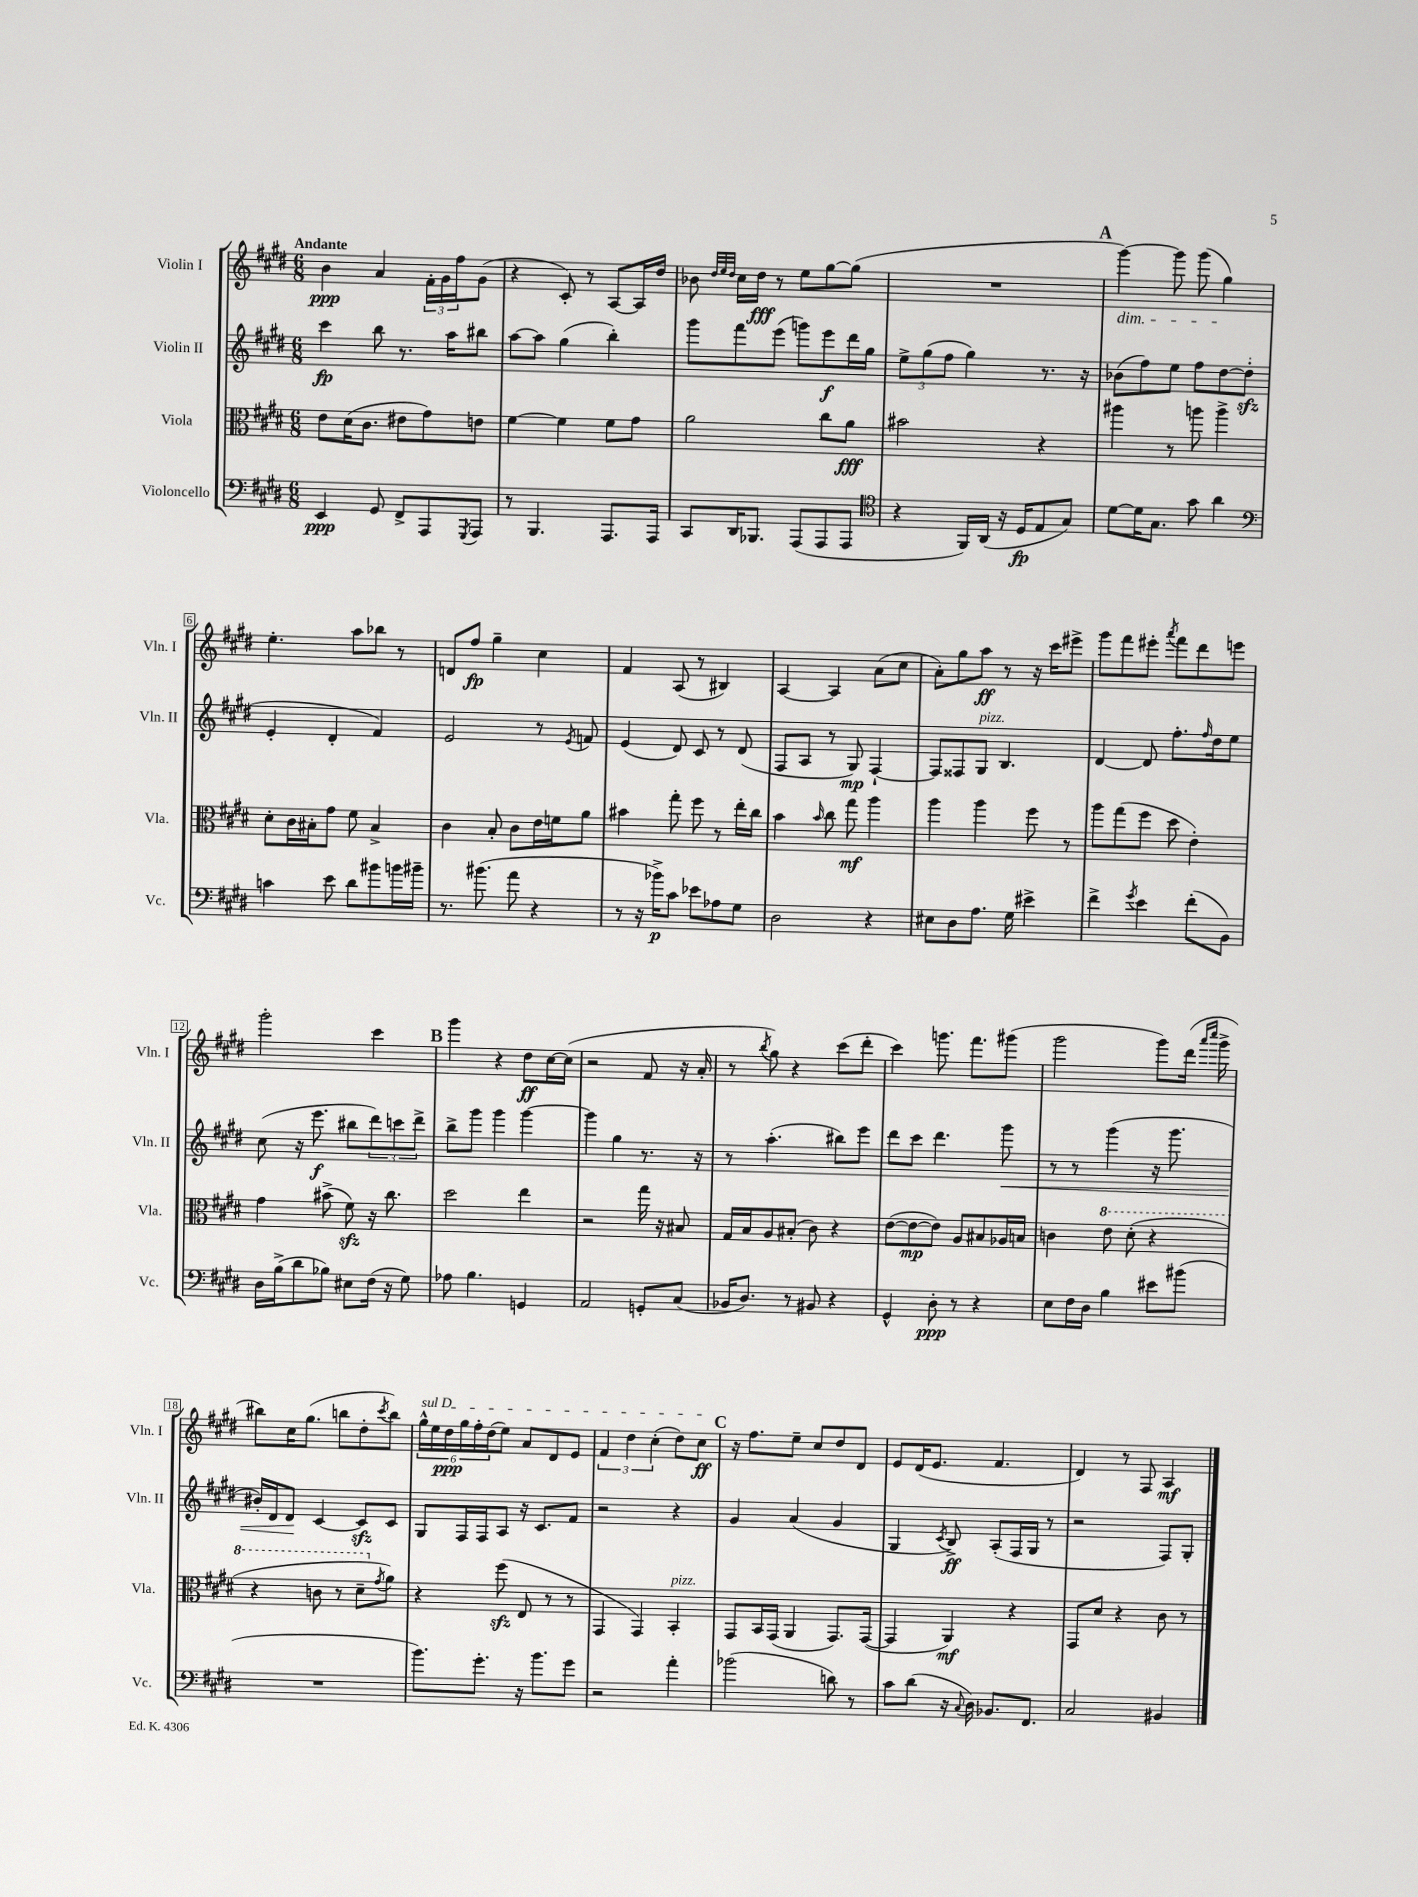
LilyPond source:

<<
\new StaffGroup <<
\new Staff = "s0" \with { instrumentName = "Violin I" shortInstrumentName = "Vln. I" } {
    \clef treble \key e \major \numericTimeSignature \time 6/8 \tempo "Andante"
    b'4\ppp a'4 \tuplet 3/2 { fis'16-. gis'16 fis''16 } gis'8( |
    r4 cis'8-.) r8 a8~ a16 dis''16 |
    bes'8 \grace { dis''32 e''32 dis''32 } cis''16 dis''16\fff r8 e''8 gis''8~ gis''8( |
    R2. |
    \mark \markup { \bold "A" } gis'''4~\dim) gis'''8 gis'''8( gis''4\!) |
    e''4.-. a''8 bes''8 r8 |
    d'8 fis''8\fp gis''4-- cis''4 |
    fis'4 a8( r8 bis4) |
    a4~ a4 a'8( cis''8 |
    a'8-.) gis''8 a''8\ff r8 r16 cis'''16 eis'''8-> |
    gis'''8 fis'''8 eis'''8-. \acciaccatura { a'''8 } fis'''8 dis'''8 e'''8 |
    gis'''2-. cis'''4 |
    \mark \markup { \bold "B" } gis'''4 r4 dis''8\ff cis''16~ cis''16( |
    r2 fis'8 r16 a'16-. |
    r8 \acciaccatura { b''8 } gis''8) r4 cis'''8( dis'''8-. |
    cis'''4) g'''8. fis'''8. gis'''8( |
    gis'''2 gis'''8) dis'''16( \grace { a'''16 cis''''16 } gis'''16-> |
    bis''8) cis''16 gis''8.( b''8 dis''8-. \acciaccatura { cis'''8 } b''8) |
    \tuplet 6/4 { \once \override TextSpanner.bound-details.left.text = \markup { \italic "sul D" } gis''16-^\startTextSpan e''16 dis''16\ppp gis''16 fis''16-. dis''16( } e''8) a'8 dis'8 e'8 |
    \tuplet 3/2 { fis'4 dis''4 cis''4-.( } dis''8) cis''8\ff\stopTextSpan |
    \mark \markup { \bold "C" } r16 fis''8. e''8-- cis''8 dis''8 dis'8 |
    e'8 dis'16( e'8. fis'4. |
    dis'4) r8 fis8 a4\mf \bar "|." |
}
\new Staff = "s1" \with { instrumentName = "Violin II" shortInstrumentName = "Vln. II" } {
    \clef treble \key e \major \numericTimeSignature \time 6/8
    cis'''4\fp b''8 r8. a''16 bis''8 |
    a''8~ a''8 gis''4( b''4-.) |
    gis'''8 fis'''8 e'''8( g'''8) e'''8\f dis'''16 gis''16 |
    \tuplet 3/2 { e''8-> gis''8( fis''8 } gis''4) r8. r16 |
    \mark \markup { \bold "A" } bes'8( fis''8) e''8 fis''8 dis''8~ dis''8-.\sfz( |
    e'4-. dis'4-. fis'4) |
    e'2 r8 \acciaccatura { e'8 } f'8 |
    e'4( dis'8) cis'8 r8 dis'8( |
    fis8 a8 r8 gis8\mp) fis4~-! |
    fis8 fisis8 gis8^\markup { \italic "pizz." } b4. |
    dis'4~ dis'8 fis''8.-. \grace { fis''16 } dis''16 e''8 |
    cis''8( r16 e'''8.\f bis''8 \tuplet 3/2 { dis'''8) c'''8 dis'''8-> } |
    \mark \markup { \bold "B" } b''8-> gis'''8 gis'''4 gis'''4~ |
    gis'''4 gis''4 r8. r16 |
    r8 a''4.-.( bis''8) e'''8 |
    dis'''8 cis'''8 dis'''4. gis'''8\< |
    r8 r8 gis'''4( r16 gis'''8. |
    bis'16-.) dis'16 dis'8\! cis'4~ cis'8\sfz cis'8 |
    gis8 fis16 fis16 a8 r16 cis'8. fis'8 |
    r2 r4 |
    \mark \markup { \bold "C" } gis'4 a'4( gis'4 |
    gis4 \acciaccatura { cis'8 } b8->\ff) a8-.( fis16 gis16 r8 |
    r2 fis8) gis8-. \bar "|." |
}
\new Staff = "s2" \with { instrumentName = "Viola" shortInstrumentName = "Vla." } {
    \clef alto \key e \major \numericTimeSignature \time 6/8
    e'8 dis'16( cis'8. eis'8 gis'8) e'8 |
    fis'4~ fis'4 fis'8 gis'8 |
    a'2 cis''8 a'8\fff |
    bis'2 r4 |
    \mark \markup { \bold "A" } ais''4 r8 a''8 a''4-> |
    dis'8-. cis'16 bis16-. gis'8 fis'8 bis4-> |
    cis'4 b8-. cis'8 e'16 f'16 a'8 |
    bis'4 gis''8-. fis''8 r8 e''16-. cis''16 |
    b'4 \grace { b'16 } cis''8 gis''8\mf a''4 |
    a''4 a''4 fis''8 r8 |
    a''8 gis''8( fis''8 dis''8 e'4-.) |
    gis'4 bis'8->( fis'8\sfz) r16 cis''8. |
    \mark \markup { \bold "B" } dis''2 e''4 |
    r2 gis''16 r16 bis8 |
    gis16 b16 a8 bis8-.( cis'8) r4 |
    e'8~( e'8~\mp e'8) a8 bis8 aes16 b16 |
    c'4 \ottava #1 e''8 dis''8-.( r4 |
    r4 c''8 r8 dis''8-- \ottava #0 \acciaccatura { gis'8 } a'8) |
    r4 fis''8\sfz( e8 r8 r8 |
    gis,4 gis,4) b,4-.^\markup { \italic "pizz." } |
    \mark \markup { \bold "C" } gis,8 b,16 gis,16( a,4 gis,8.) gis,16~( |
    gis,4 a,4\mf) r4 |
    gis,8 dis'8 r4 cis'8 r8 \bar "|." |
}
\new Staff = "s3" \with { instrumentName = "Violoncello" shortInstrumentName = "Vc." } {
    \clef bass \key e \major \numericTimeSignature \time 6/8
    e,4\ppp gis,8 fis,8-> a,,8 \acciaccatura { gis,,8 } a,,8 |
    r8 b,,4. a,,8. a,,16 |
    cis,8 dis,16 bes,,8. a,,8( a,,8 a,,8 |
    \clef tenor r4 fis,16) a,16( r16 dis16\fp e8 gis8) |
    \mark \markup { \bold "A" } dis'8~ dis'16 gis8. gis'8 a'4 |
    \clef bass c'4 e'8 dis'8 bis'8 b'16 bis'16-- |
    r8. bis'8.( a'8 r4 |
    r8 r16 bes'16->\p) cis'8 ees'8 aes8 gis8 |
    dis2 r4 |
    eis8 dis8 a8. gis16 eis'4-> |
    fis'4-> \acciaccatura { gis'8 } e'4 fis'8-.( b,8) |
    dis16 b16->( dis'8 bes8) eis8 fis16( r16 gis8) |
    \mark \markup { \bold "B" } aes8 b4. g,4 |
    a,2 g,8-. cis8( |
    bes,16 dis8.) r8 bis,8 r4 |
    gis,4-^ dis8-.\ppp r8 r4 |
    e8 fis16 dis16 b4 eis'8 bis'8( |
    R2. |
    b'8.) gis'8.-. r16 b'8. gis'8 |
    r2 a'4-. |
    \mark \markup { \bold "C" } bes'2( d'8) r8 |
    cis'8 dis'8( r16 \appoggiatura { cis8 } dis16) bes,8. fis,8. |
    cis2 bis,4 \bar "|." |
}
>>
>>
\layout { \context { \Score \override BarNumber.stencil = #(make-stencil-boxer 0.1 0.3 ly:text-interface::print) } }
